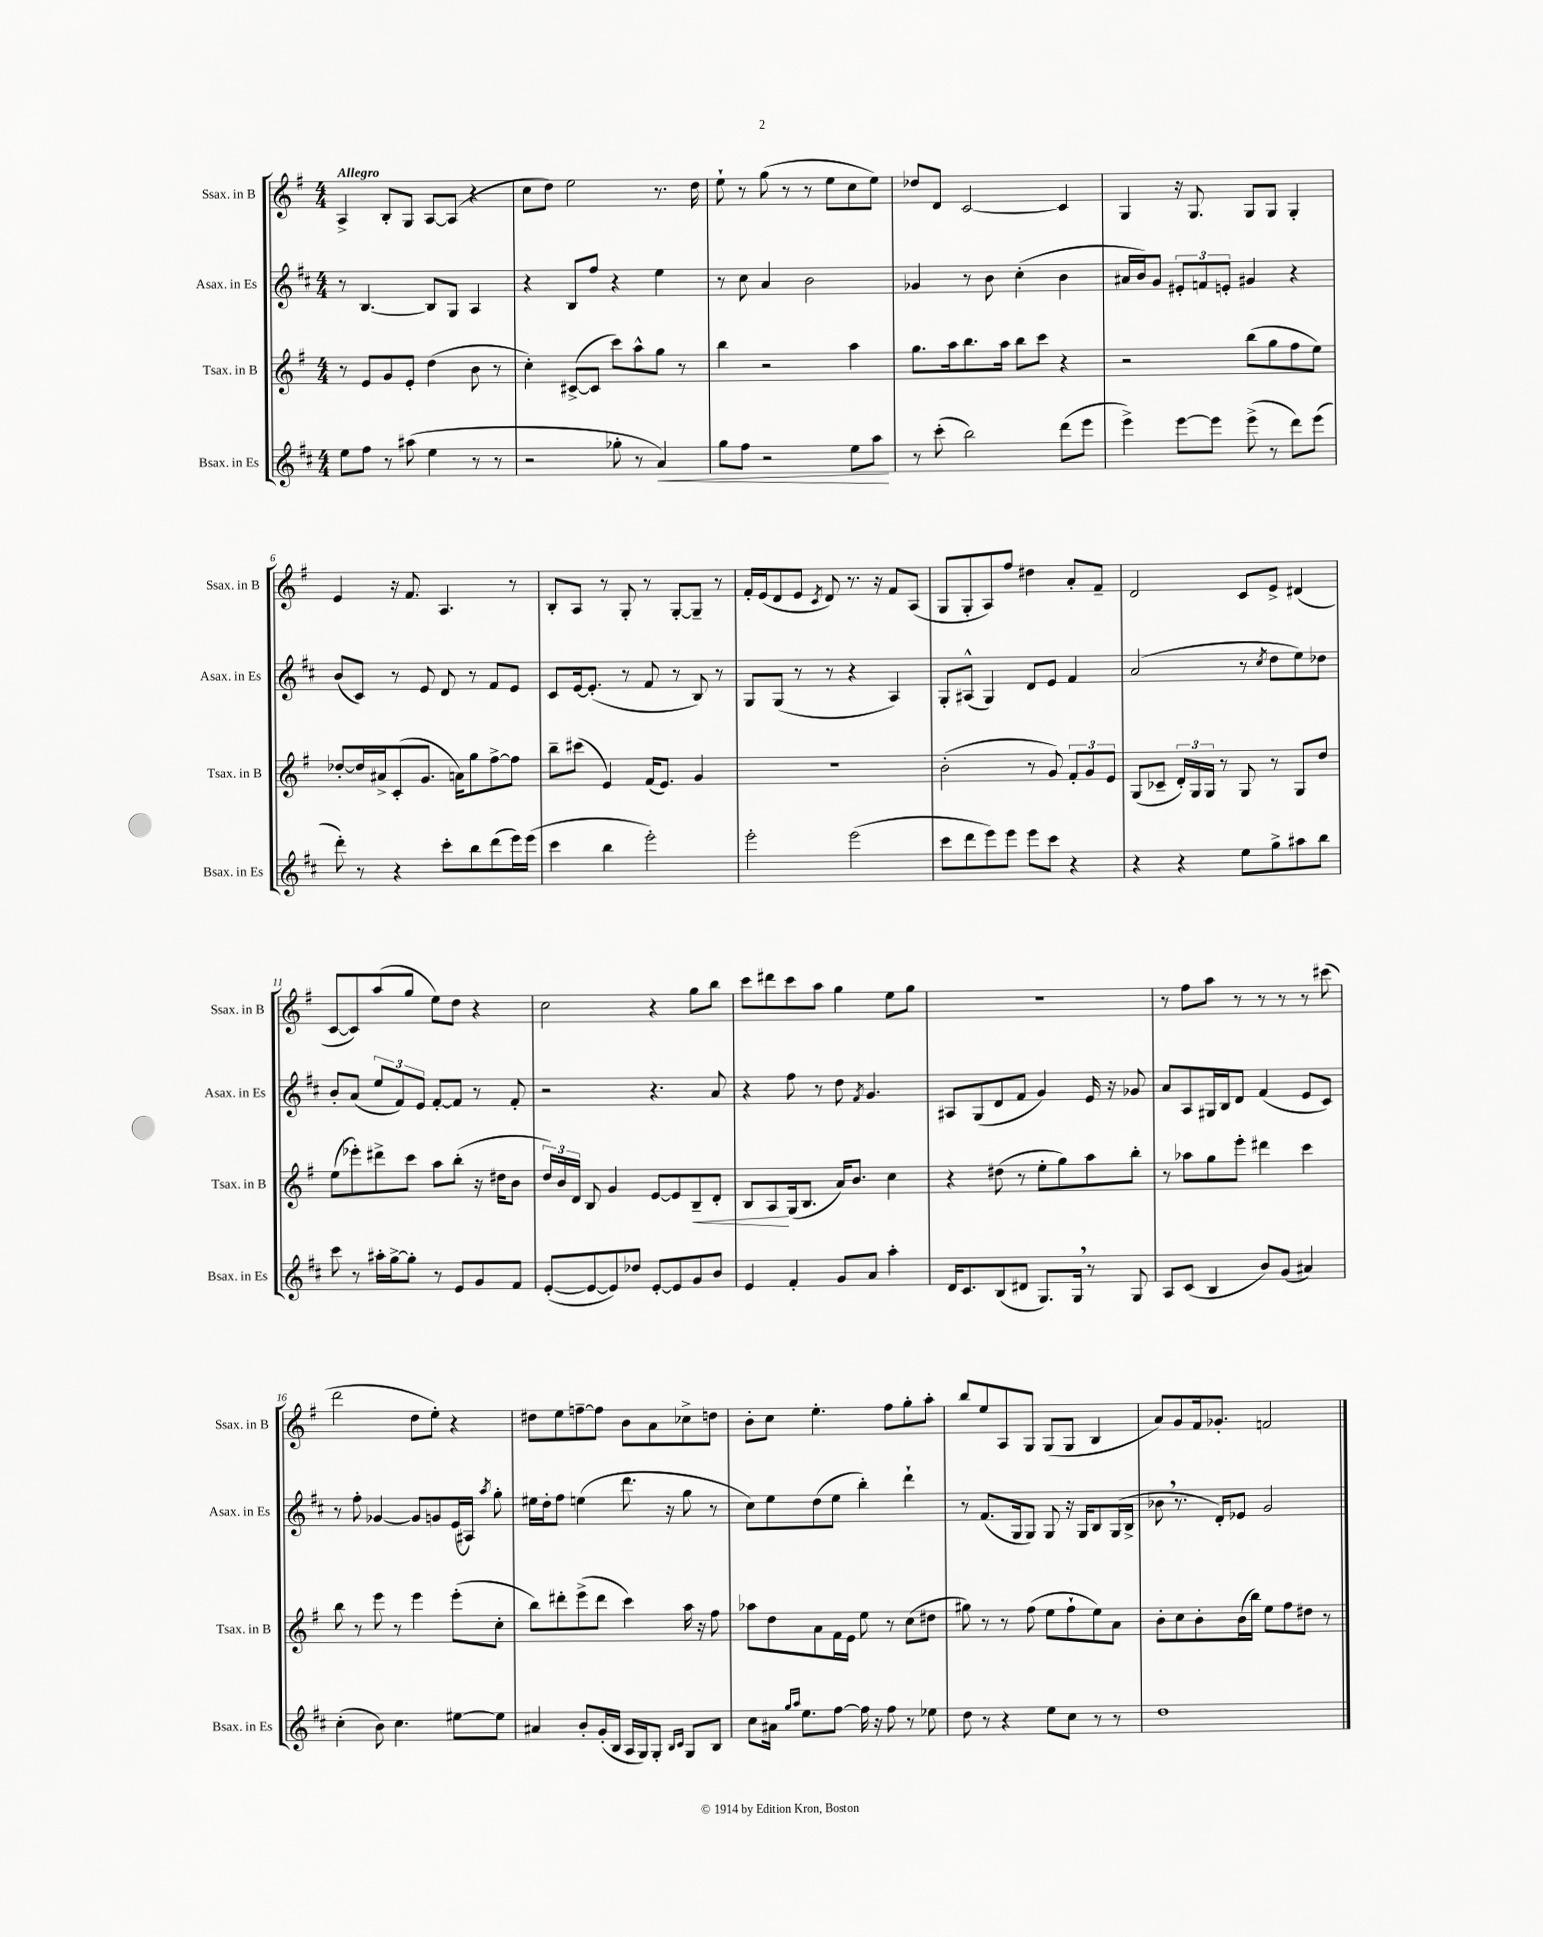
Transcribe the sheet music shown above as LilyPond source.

<<
\new StaffGroup <<
\new Staff = "s0" \with { instrumentName = "Ssax. in B" shortInstrumentName = "Ssax. in B" } {
    \clef treble \key g \major \numericTimeSignature \time 4/4 \tempo "Allegro"
    \autoBeamOff a4-> b8[-. g8] a8[~ a8]( r4 |
    c''8[ d''8]) e''2 r8. d''16 |
    e''8-! r8 g''8( r8 r8 e''8[ c''8 e''8]) |
    des''8[ d'8] c'2~ c'4 |
    g4 r16 g8. g8[ g8] g4-. |
    e'4 r16 fis'8. a4. r8 |
    b8[-. a8] r8 g8-. r8 g8[~-. g8]-- r8 |
    fis'16[-. e'16( d'8 e'8] \acciaccatura { c'8 } d'8) r8. r16 fis'8[ a8]( |
    g8[ g8-. a8) fis''8] dis''4 a'8[-. fis'8]-- |
    d'2 c'8[ e'8]-> dis'4( |
    c'8[~ c'8) a''8( g''8] e''8[) d''8] r4 |
    c''2 r4 g''8[ b''8] |
    c'''8[ dis'''8 c'''8 a''8] g''4 e''8[ g''8] |
    R1 |
    r8 fis''8[ a''8] r8 r8 r8 r8 cis'''8( |
    d'''2 d''8[ e''8]-.) r4 |
    dis''8[ e''8 f''8~-- f''8] b'8[ a'8 ces''8-> d''8] |
    b'8[-. c''8] e''4.-. fis''8[ g''8-. a''8]-. |
    b''8[ e''8 a8 g8] g8[( g8] b4 |
    a'8[) g'8 fis'16 ges'8.]-. f'2 \bar "|." |
}
\new Staff = "s1" \with { instrumentName = "Asax. in Es" shortInstrumentName = "Asax. in Es" } {
    \clef treble \key d \major \numericTimeSignature \time 4/4
    \autoBeamOff r8 b4.~ b8[ g8] a4 |
    r4 b8[ fis''8] r4 e''4 |
    r8 cis''8 a'4 b'2 |
    ges'4 r8 b'8 cis''4-.( b'4 |
    ais'16[ b'16) g'8] \tuplet 3/2 { eis'8[-. f'8 e'8]-. } gis'4 r4 |
    b'8[( cis'8]) r8 e'8 d'8 r8 fis'8[ e'8] |
    cis'8[ e'16~ e'8.]-.( r8 fis'8 r8 b8) r8 |
    g8[ g8]( r8 r8 r4 a4) |
    g8[-. ais8]-^( g4) d'8[ e'8] fis'4 |
    a'2( r8 \acciaccatura { cis''8 } d''8[ e''8) des''8] |
    b'8[-. a'8]( \tuplet 3/2 { e''8[ fis'8) e'8] } fis'8[~-. fis'8] r8 fis'8-. |
    r2 r4. a'8 |
    r4 fis''8 r8 d''8 \acciaccatura { fis'8 } g'4. |
    ais8[ g8( d'8 fis'8] g'4) e'16 r16 ges'8 |
    a'8[ a8 gis16 b16 d'8] fis'4( e'8[ cis'8]) |
    r8 fis''8-. ges'4~ ges'8[ g'8 e'16( ais16]) \acciaccatura { a''8 } g''8-. |
    eis''16[ d''16-. fis''8] e''4( d'''8. r16 g''8 r8 |
    cis''8[) e''8 d''8( e''8] b''4-.) d'''4-! |
    r8 fis'8.[( g16 g8]) g8 r16 g16[ b8 g16( b16]-> |
    bes'8 \breathe r8. d'16[-.) ees'8] g'2 \bar "|." |
}
\new Staff = "s2" \with { instrumentName = "Tsax. in B" shortInstrumentName = "Tsax. in B" } {
    \clef treble \key g \major \numericTimeSignature \time 4/4
    \autoBeamOff r8 e'8[ g'8 e'8]-. d''4( b'8 r8 |
    c''4-.) cis'8[~->( cis'8] c'''8[) a''8-^ g''8] r8 |
    b''4 r2 a''4 |
    g''8.[ a''16 b''8. a''16] b''8[ c'''8] r4 |
    r2 b''8[( g''8 fis''8 e''8]) |
    des''8[~-. des''16 ais'16-> c'8-.( g'8.] a'16[) g''8 fis''8~-> fis''8] |
    b''8[-- cis'''8]( e'4) fis'16[( e'8.]) g'4 |
    r1 |
    b'2-.( r8 g'8) \tuplet 3/2 { fis'8[-. g'8 e'8] } |
    g8[( ces'8]-- \tuplet 3/2 { d'16[-.) g16 g16] } r8 g8 r8 g8[ d''8] |
    e''8[( ees'''8-.) dis'''8-> c'''8] a''8[ b''8]-.( r16 dis''16[ b'8] |
    \tuplet 3/2 { d''16[) b'16 d'16] } b8 g'4 e'8[~ e'8 b8--\< d'8]-. |
    b8[ a8\! g16( b8.] a'16[) b'8.] c''4 |
    r4 dis''8( r8 e''8[-. g''8) a''8 b''8]-. |
    r8 aes''8[ g''8 e'''8]-. dis'''4 c'''4 |
    b''8 r8 e'''8 r8 e'''4 e'''8[-.( c''8]-. |
    b''8[) dis'''8-. e'''8->( dis'''8] c'''4) a''16 r16 fis''8 |
    aes''8[ d''8 a'8 fis'16 e'16] e''8 r8 c''8[( dis''8] |
    gis''8) r8 r8 fis''8( e''8[ fis''8-! e''8) a'8] |
    b'8[-. c''8 b'8-. b'16( b''16]) e''8[ fis''8 dis''8] r8 \bar "|." |
}
\new Staff = "s3" \with { instrumentName = "Bsax. in Es" shortInstrumentName = "Bsax. in Es" } {
    \clef treble \key d \major \numericTimeSignature \time 4/4
    \autoBeamOff e''8[ fis''8] r8 ais''8( e''4 r8 r8 |
    r2 ges''8-. r8 a'4\<) |
    g''8[ fis''8] r2 e''8[ a''8]\! |
    r8 cis'''8-.( b''2) d'''8[( e'''8] |
    e'''4->) e'''8[~ e'''8] e'''8->( r8 d'''8[) e'''8]( |
    d'''8-.) r8 r4 cis'''8[-. b''8 d'''8( e'''16) e'''16]( |
    cis'''4 b''4 e'''2-.) |
    e'''2-. e'''2( |
    cis'''8[ d'''8 e'''8) e'''8] e'''8[ cis'''8] r4 |
    r4 r4 e''8[ g''8-> ais''8 b''8] |
    cis'''8 r8 ais''16[-. g''16~-> g''8]-. r8 e'8[ g'8 fis'8] |
    e'8[~-.( e'8~ e'8) des''8] e'8[~-. e'8 g'8 b'8] |
    e'4 fis'4-. g'8[ a'8] a''4-. |
    d'16[ cis'8. b8( dis'8] g8.[) g16] \breathe r8 g8 |
    a8[ cis'8]( b4 b'8[) g'8]( ais'4) |
    cis''4-.( b'8) cis''4. eis''8[~ eis''8] |
    ais'4 b'8[-. g'16-.( b16] a16[ g16) g8]-. \grace { b16[ cis'16] } g8[ b8] |
    cis''8[ ais'16] \grace { g''16[ a''16] } e''8.[ fis''8]~ fis''16 r16 fis''8 r8 ees''8 |
    d''8 r8 r4 e''8[ cis''8] r8 r8 |
    d''1 \bar "|." |
}
>>
>>
